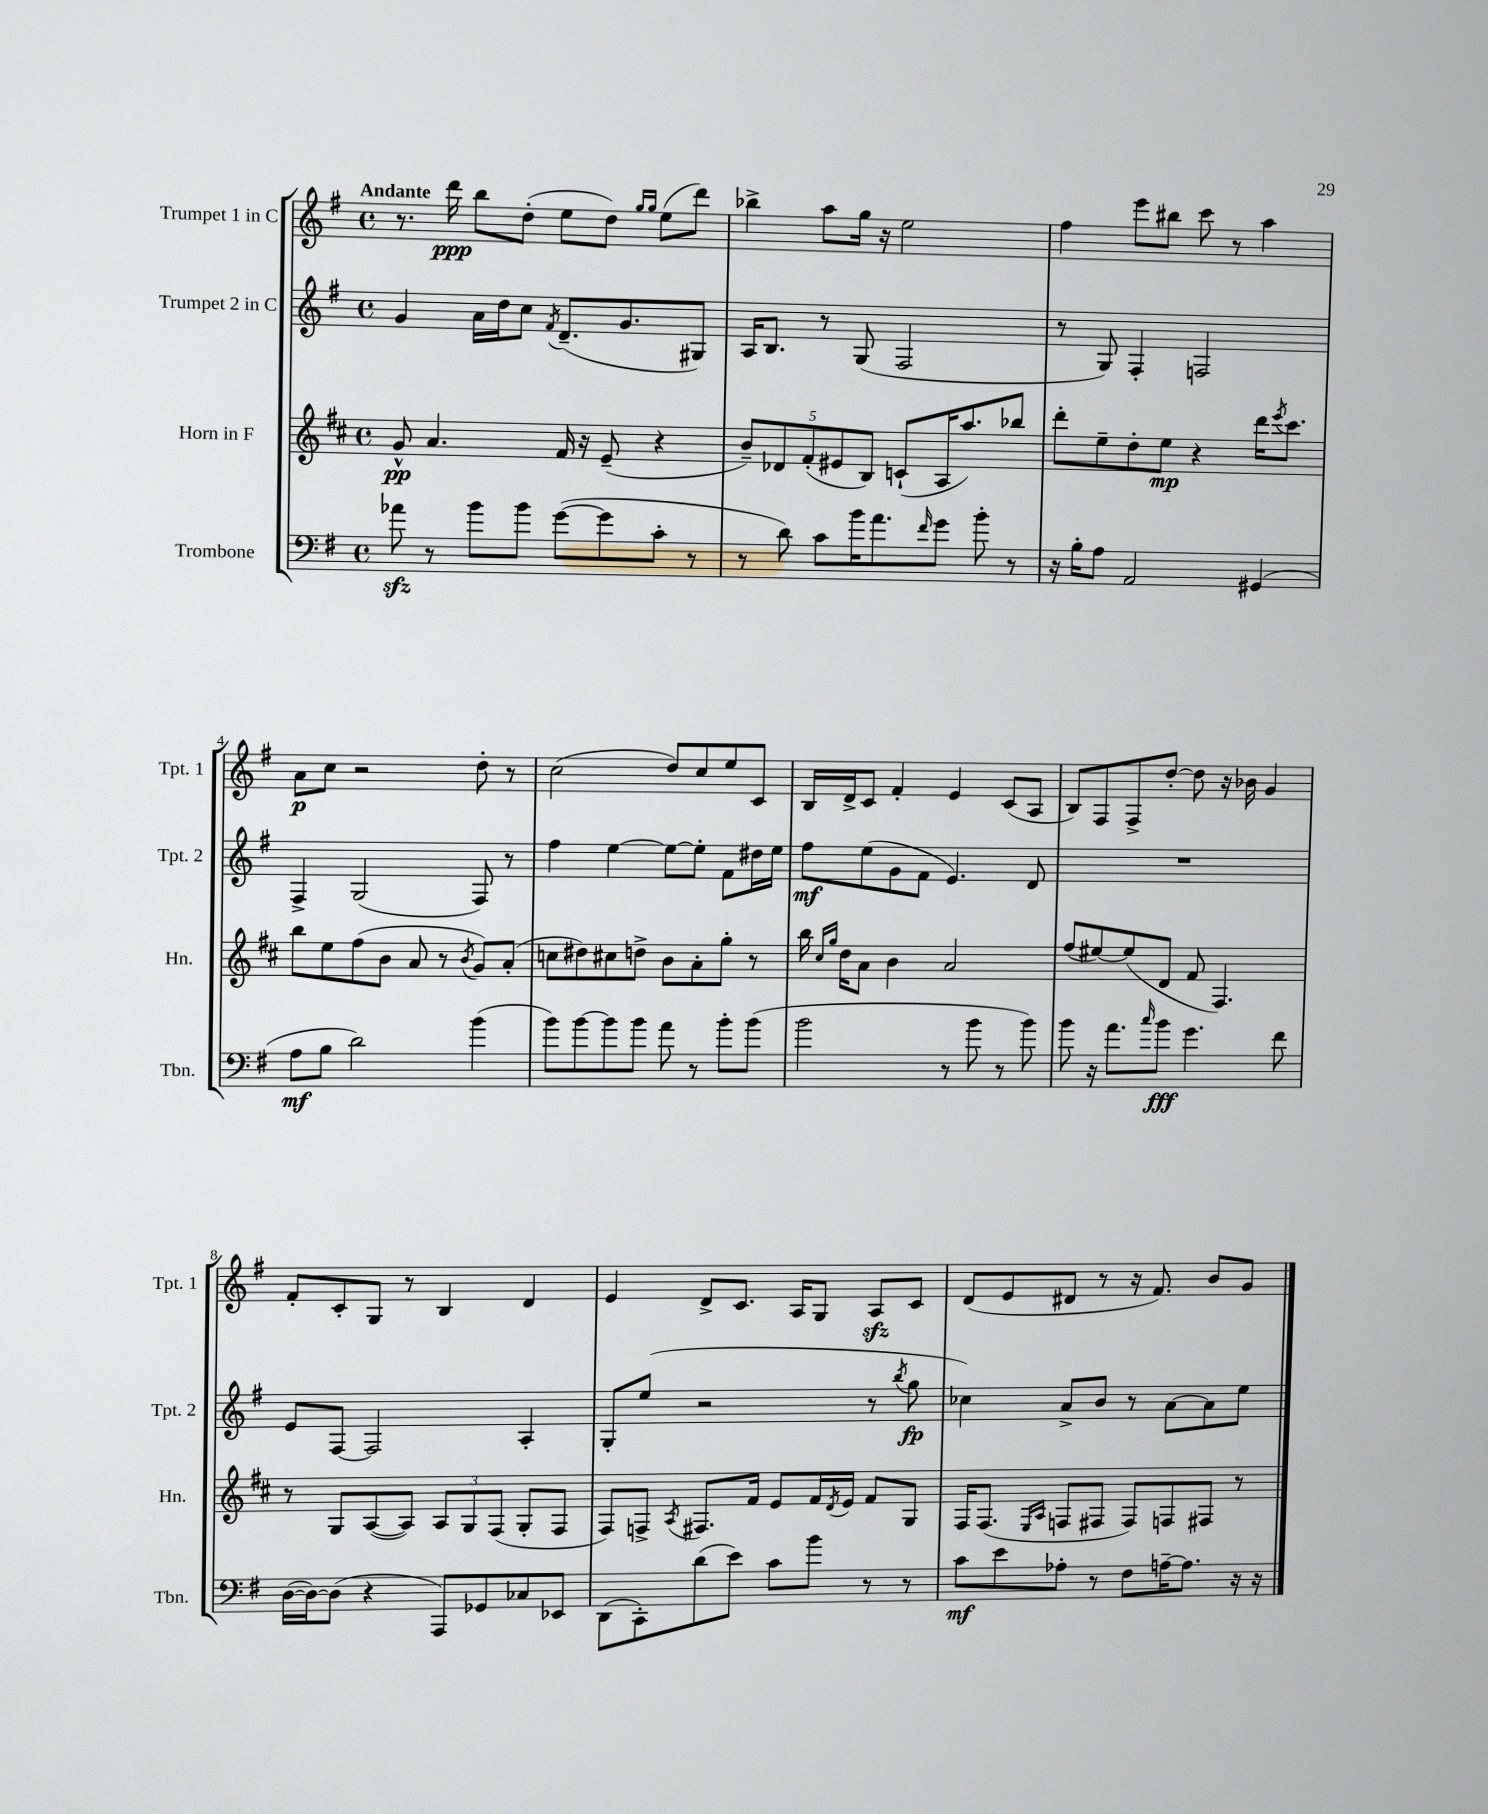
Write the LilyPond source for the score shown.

<<
\new StaffGroup <<
\new Staff = "s0" \with { instrumentName = "Trumpet 1 in C" shortInstrumentName = "Tpt. 1" } {
    \clef treble \key g \major \defaultTimeSignature \time 4/4 \tempo "Andante"
    r8. d'''16\ppp b''8 d''8-.( e''8 d''8) \grace { g''16 g''16 } e''8( d'''8) |
    bes''4-> a''8 g''16 r16 e''2 |
    fis''4 e'''8 bis''8 c'''8 r8 a''4 |
    a'8\p c''8 r2 d''8-. r8 |
    c''2( d''8) c''8 e''8 c'8 |
    b16 d'16-> c'8 fis'4-. e'4 c'8( a8 |
    b8) fis8 fis8-> d''8~-. d''8 r16 bes'16 g'4 |
    fis'8-. c'8-. g8 r8 b4 d'4 |
    e'4 d'8-> c'8. a16 g8 a8\sfz c'8 |
    d'8( e'8 dis'8 r8 r16 fis'8.) b'8 g'8 \bar "|." |
}
\new Staff = "s1" \with { instrumentName = "Trumpet 2 in C" shortInstrumentName = "Tpt. 2" } {
    \clef treble \key g \major \defaultTimeSignature \time 4/4
    g'4 a'16 d''16 c''8 \acciaccatura { fis'8 } d'8.--( g'8. gis8) |
    a16 b8. r8 g8( fis2 |
    r8 g8) fis4-. f2 |
    fis4-> g2( fis8) r8 |
    fis''4 e''4~ e''8~ e''8-. fis'8 dis''16 e''16 |
    fis''8\mf e''8( g'8 fis'8 e'4.) d'8 |
    R1 |
    e'8 fis8~ fis2 a4-. |
    g8-. e''8( r2 r8 \acciaccatura { b''8 } g''8\fp |
    ces''4) a'8-> b'8 r8 a'8~ a'8 e''8 \bar "|." |
}
\new Staff = "s2" \with { instrumentName = "Horn in F" shortInstrumentName = "Hn." } {
    \clef treble \key d \major \defaultTimeSignature \time 4/4
    g'8-^\pp a'4. fis'16 r16 e'8--( r4 |
    \tuplet 5/4 { b'8--) des'8 fis'8-.( eis'8 b8) } c'8-!( a16 a''8.) bes''8 |
    d'''8-. e''8-- d''8-. e''8\mp r4 d'''16 \acciaccatura { e'''8 } cis'''8. |
    b''8 e''8 fis''8( b'8 a'8 r8 \acciaccatura { b'8 } g'8) a'8-.( |
    c''8 dis''8) cis''8 d''8-> b'8 a'8-. g''8-. r8 |
    b''16 \grace { cis''16 g''16 } d''16 a'8 b'4 a'2 |
    fis''8( eis''8~) eis''8( d'8 fis'8 fis4.) |
    r8 g8 a8~( a8) \tuplet 3/2 { a8 g8 fis8( } g8-. fis8 |
    fis8) f8-> \acciaccatura { a8 } fis8. fis'16 e'8 fis'16 \acciaccatura { d'8 } e'16 fis'8 g8 |
    fis16 fis8.( \grace { e16 a16 } f8 fis8 fis8) f8 fis8 r8 \bar "|." |
}
\new Staff = "s3" \with { instrumentName = "Trombone" shortInstrumentName = "Tbn." } {
    \clef bass \key g \major \defaultTimeSignature \time 4/4
    aes'8\sfz r8 b'8 b'8 g'8~( g'8 c'8-. r8 |
    r8 d'8) c'8 b'16 a'8. \grace { fis'16 } g'8 b'8-. r8 |
    r16 b16-. a8 a,2 gis,4( |
    a8\mf b8 d'2) b'4( |
    b'8) b'8~ b'8 b'8 a'8 r8 b'8-. b'8( |
    b'2 r8 b'8 r8 b'8) |
    b'8 r16 a'8. \grace { c''16 } b'8\fff g'4. fis'8 |
    d16~( d16~) d8( r4 a,,8) ges,8 ces8 ees,8 |
    d,8( c,8-.) d'8( e'8) c'8 b'8 r8 r8 |
    c'8\mf e'8 aes8-. r8 fis8 a16~-- a8. r16 r16 \bar "|." |
}
>>
>>
